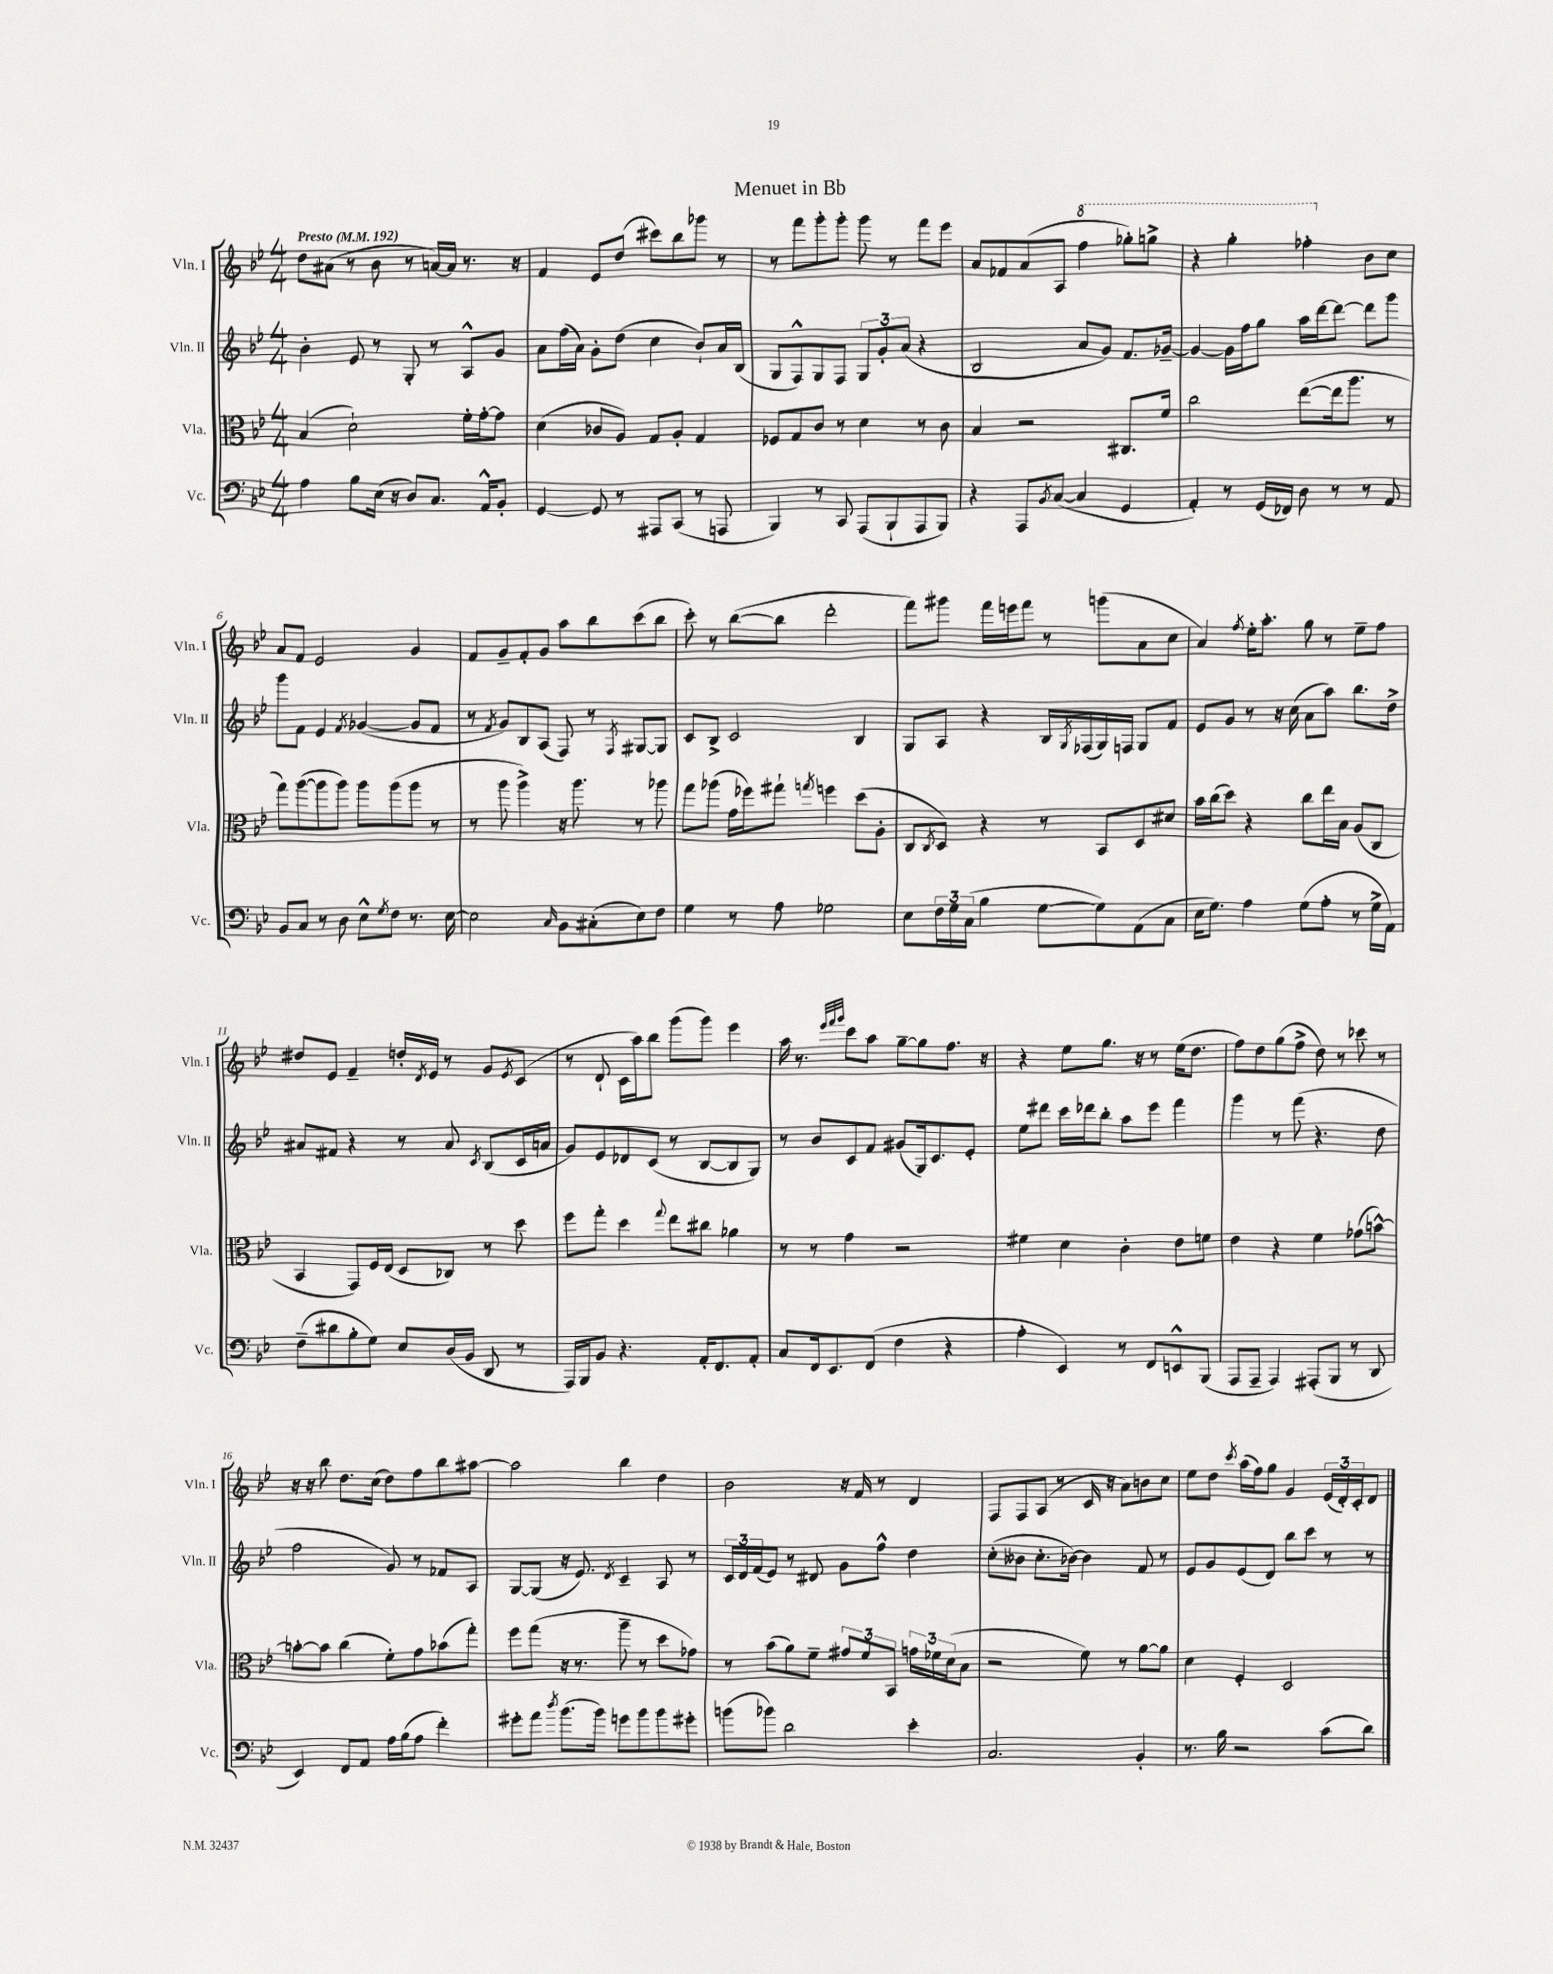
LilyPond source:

\header { title = "Menuet in Bb" }
<<
\new StaffGroup <<
\new Staff = "s0" \with { instrumentName = "Vln. I" shortInstrumentName = "Vln. I" } {
    \clef treble \key bes \major \numericTimeSignature \time 4/4 \tempo "Presto" 4 = 192
    d''8 ais'8( r8 bes'8 r8 a'16~) a'16 r8. r16 |
    f'4 ees'8 d''8( cis'''8) bes''8 ges'''8 r8 |
    r8 f'''8 g'''8-. g'''8-. g'''8 r8 f'''8 ees'''8 |
    a'8 fes'8 a'8( a8 \ottava #1 f'''4 ges'''8-.) g'''8-> |
    r4 g'''4-. fes'''4-. \ottava #0 bes'8 c''8 |
    a'8 f'8 ees'2 g'4 |
    f'8 g'8-- f'8-. g'8 a''8 bes''8 c'''8( bes''8 |
    c'''8-.) r8 bes''8~( bes''8 d'''2-. |
    f'''8) gis'''8 f'''16 e'''16 f'''8 r8 g'''8( a'8 c''8 |
    a'4) \acciaccatura { f''8 } ees''16-. a''8.-. g''8 r8 ees''8-- f''8 |
    dis''8 ees'8 f'4-- d''16-. \acciaccatura { d'8 } ees'16 r8 g'8 \acciaccatura { ees'8 } c'8( |
    r8 d'8-! c'16 a''16) bes''8 g'''8( g'''8) ees'''4 |
    a''16 r8. \grace { ees'''32 f'''32 g'''32 } c'''8 a''8 g''8~-- g''8 f''8. r16 |
    r4 ees''8 g''8. r16 r8 ees''16( d''8. |
    f''8) d''8 g''8( f''8-> d''8) r8 ces'''8 r8 |
    r16 r16 bes''8 d''8. c''16( d''8) f''8 bes''8 ais''8~ |
    ais''2 bes''4 d''4 |
    bes'2 r16 f'16 r8 d'4 |
    f8 f8 a8( r8 c'16 r16 a'8) b'8 c''8 |
    ees''8 d''8 \acciaccatura { c'''8 } a''16( f''16) g''8 g'4 \tuplet 3/2 { ees'16( d'16-.) c'16-. } d'8 \bar "|." |
}
\new Staff = "s1" \with { instrumentName = "Vln. II" shortInstrumentName = "Vln. II" } {
    \clef treble \key bes \major \numericTimeSignature \time 4/4
    bes'4-. ees'8 r8 g8-. r8 a8-^ g'8 |
    a'8 f''16( a'16) g'8-. d''8( c''4 bes'8-!) a'16 bes16( |
    g8 f8-^) g8 f8 \tuplet 3/2 { g8 g'8-. a'8( } r4 |
    bes2 a'8 g'8) f'8. ges'16~-- |
    ges'4~ ges'16 f''16 g''8 a''16 d'''16~ d'''8~ d'''8 g'''8 |
    g'''8 f'8 ees'4 \acciaccatura { f'8 } ges'4~( ges'8 f'8 |
    r8 \acciaccatura { f'8 } g'8) bes8 a8( f8) r8 \acciaccatura { f8 } gis8~ gis8 |
    c'8 bes8-> c'2 bes4 |
    g8 a8 r4 bes16 \acciaccatura { g8 } fes16( g16) f16 g8 f'8 |
    ees'8 g'8 r8 r16 c''16( a'8 a''8) bes''8. d''16-> |
    ais'8 fis'8 r4 r8 ais'8 \acciaccatura { c'8 } bes8( c'16 a'16 |
    g'8) ees'8 des'8 c'8( r8 bes8~ bes8 g8) |
    r8 bes'8 c'8 f'8 gis'8( g16) c'8. ees'8-. |
    ees''8 dis'''8 c'''16 des'''16 bes''8-. a''8 ees'''8 f'''4 |
    g'''4 r8 f'''8( r4. d''8 |
    f''2 g'8) r8 fes'8 a8 |
    g8~ g8( r16 ees'8.) \acciaccatura { d'8 } c'4-- a8 r8 |
    \tuplet 3/2 { c'16 d'16 f'16( } ees'8) r8 dis'8 g'8 f''8-^ d''4 |
    c''8-.( beses'8 c''8.-. bes'16~) bes'4 f'8 r8 |
    ees'8 g'8 ees'8( d'8) bes''8 c'''8 r8 r8 \bar "|." |
}
\new Staff = "s2" \with { instrumentName = "Vla." shortInstrumentName = "Vla." } {
    \clef alto \key bes \major \numericTimeSignature \time 4/4
    bes4( d'2-!) f'16-. g'16~-. g'8 |
    d'4( ces'8 a8) g8 a8-. g4 |
    fes8 g8 c'8 r8 d'4 r8 c'8 |
    bes4 r2 cis8. f'16 |
    c''2 ees''8~( ees''16 a''8. r8 |
    g''8) a''8~( a''8 a''8) a''8 a''8( a''8 r8 |
    r8 a''8 a''4->) r16 a''8. r8 aes''8 |
    g''8 aes''8( g'16 fes''16) gis''8-! \acciaccatura { g''8 } f''4 d''8( a8-. |
    c8 \acciaccatura { c8 } d8) r4 r8 bes,8 d8 dis'8 |
    bes'16 c''16( d''8) r4 c''8 ees''16 bes16 a8( c8 |
    bes,4 g,8) f16 ees16( d8 ces8) r8 d''8 |
    f''8 g''8-. d''4 \appoggiatura { g''8 } ees''8 cis''8 aes'4 |
    r8 r8 g'4 r2 |
    fis'4 d'4 c'4-. ees'8 f'8 |
    ees'4 r4 f'4 ges'8( b'8~-^) |
    b'8~-. b'8 c''4( f'8-.) g'8 bes'8( g''8-.) |
    f''8 g''8( r16 r8. a''8-- r8 d''8 ges'8) |
    r8 bes'8( a'8) f'8-- \tuplet 3/2 { gis'8 f'8 bes,8 } \tuplet 3/2 { g'16 fes'16 d'16( } bes8 |
    r2 f'8) r8 a'8~ a'8 |
    d'4 f4-. d2 \bar "|." |
}
\new Staff = "s3" \with { instrumentName = "Vc." shortInstrumentName = "Vc." } {
    \clef bass \key bes \major \numericTimeSignature \time 4/4
    a4 bes8 ees16( r16 d8) c8. a,16-^ bes,8-. |
    g,4~ g,8 r8 ais,,8 c,8( r8 a,,8 |
    bes,,4) r8 c,8 a,,8( bes,,8-! a,,8 bes,,8) |
    r4 a,,8 \acciaccatura { bes,8 } c8~( c4 g,4 |
    a,4-.) r8 g,16( fes,16) d8 r8 r8 a,8 |
    bes,8 c8 r8 d8 ees8-^ \acciaccatura { g8 } f8 r8. ees16~ |
    ees2 \grace { c16 } bes,8 cis8-.( ees8) f8 |
    g4 r8 a8 ges2 |
    ees8 \tuplet 3/2 { f16 g16 c16( } bes4 g8~ g8) a,8( c8 |
    ees16 g8.) a4 g8( a8-. r8 g16-> a,16) |
    f8--( dis'8 bes8-. g8) ees8 d16( bes,16 d,8 r8 |
    a,,16) bes,,16 bes,8 r4. a,16-. f,8. a,8-. |
    c8 f,16 ees,8. f,8( f4 r4 |
    a4-. ees,4) r8 f,8 e,8-^ bes,,8( |
    a,,8 a,,8-- a,,4) ais,,8-.( bes,,8 r8 d,8 |
    ees,4) f,8 a,8 a16 bes16( a8 f'4-.) |
    gis'8-. a'8 \acciaccatura { d''8 } bes'8.( bes'16) g'8 bes'8 bes'8 gis'8-. |
    b'8( bes'8) d'2 ees'4-. |
    c2. bes,4-. |
    r8. bes16 r2 c'8( d'8) \bar "|." |
}
>>
>>
